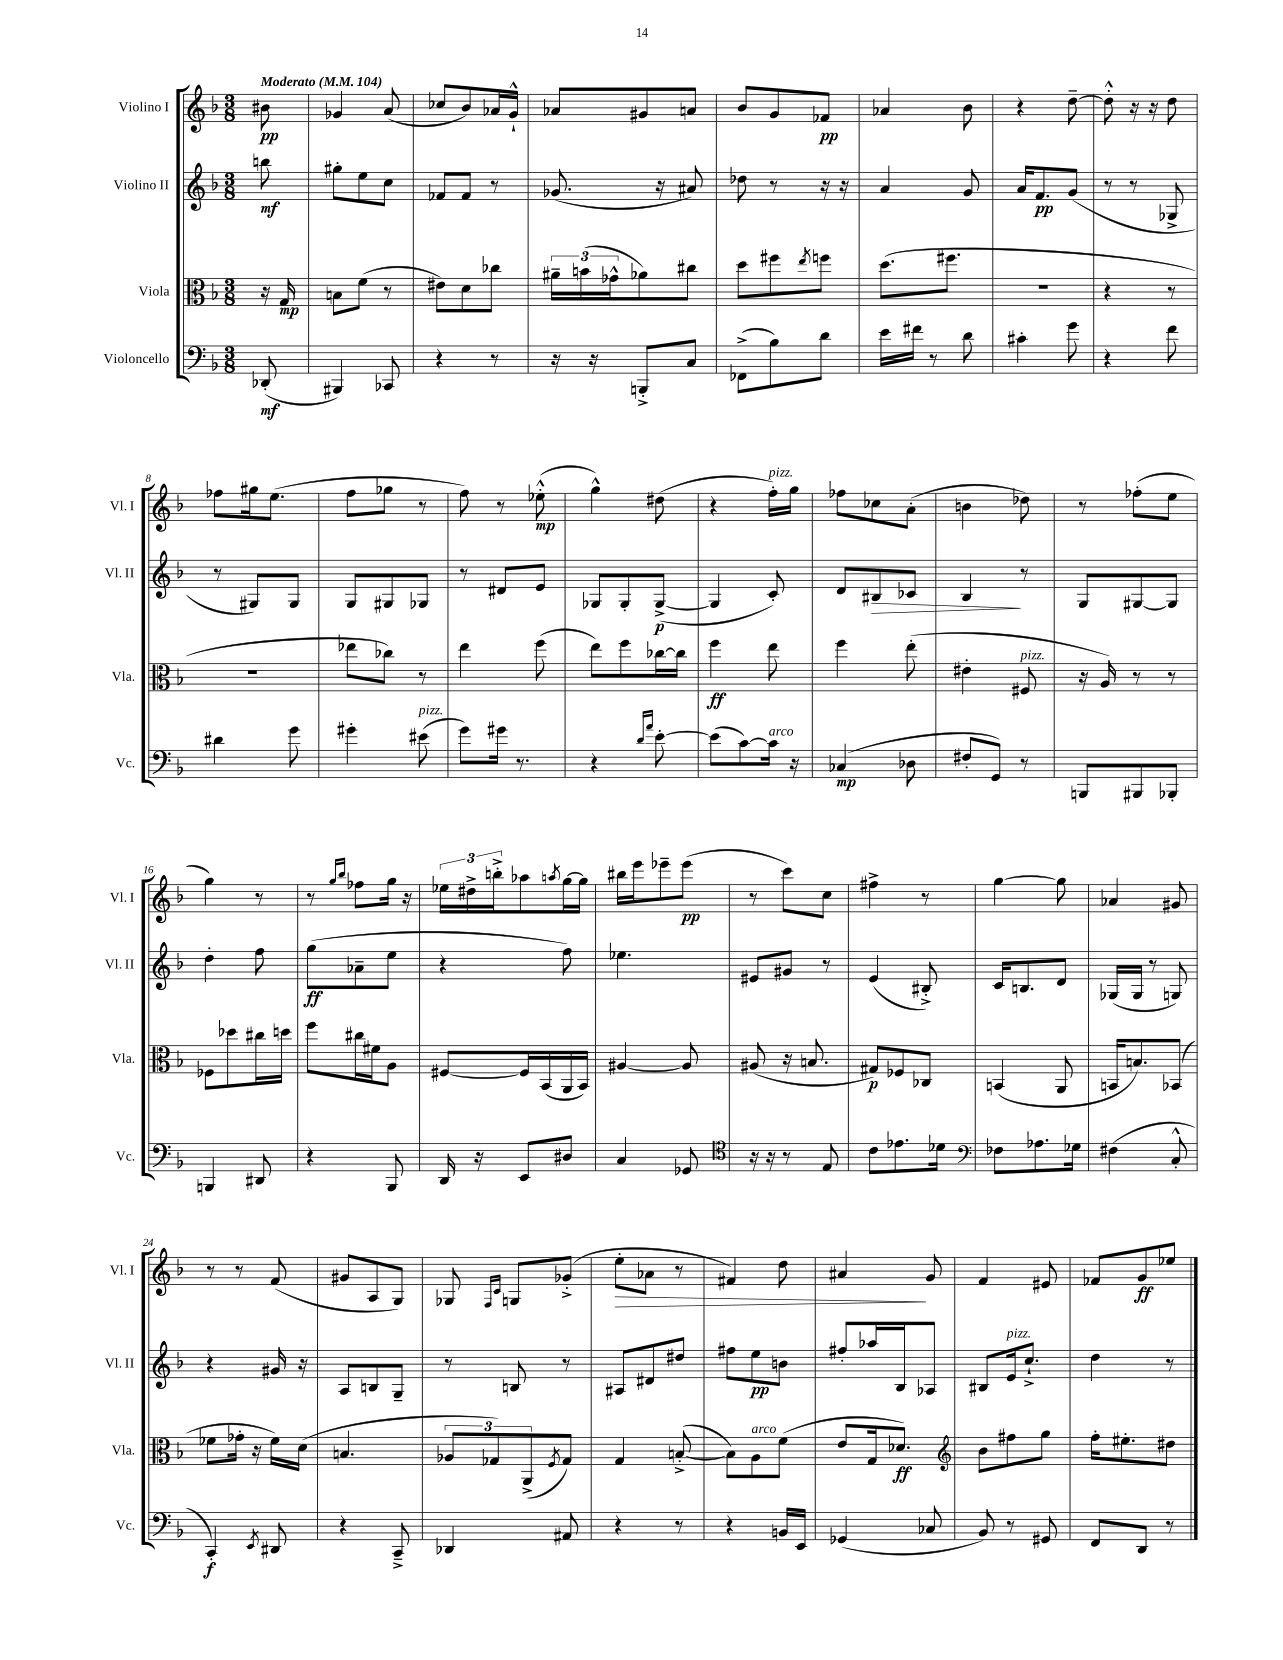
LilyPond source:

<<
\new StaffGroup <<
\new Staff = "s0" \with { instrumentName = "Violino I" shortInstrumentName = "Vl. I" } {
    \clef treble \key f \major \numericTimeSignature \time 3/8 \partial 8 \tempo "Moderato" 4 = 104
    bis'8\pp |
    ges'4 a'8( |
    ces''8 bes'8) aes'16 g'16-!-^ |
    aes'8 gis'8 a'8 |
    bes'8 g'8 fes'8\pp |
    aes'4 bes'8 |
    r4 d''8~-- |
    d''8-.-^ r16 r16 d''8 |
    fes''8 gis''16 e''8.( |
    f''8 ges''8 r8 |
    f''8) r8 ees''8-.-^\mp( |
    g''4-^) dis''8( |
    r4 f''16-.^\markup { \italic "pizz." }) g''16 |
    fes''8 ces''8 a'8-.( |
    b'4 des''8) |
    r8 fes''8-.( e''8 |
    g''4) r8 |
    r8 \grace { g''16 bes''16 } fes''8 g''16 r16 |
    \tuplet 3/2 { ees''16 dis''16-> b''16-.-> } aes''8 \acciaccatura { a''8 } g''16~ g''16 |
    bis''16 e'''16 ees'''8-- ees'''8\pp( |
    r8 c'''8) c''8 |
    fis''4-> r8 |
    g''4~ g''8 |
    aes'4 gis'8 |
    r8 r8 f'8( |
    gis'8 a8 g8) |
    ges8 \grace { f16 c'16 } g8 ges'8-.->( |
    e''8-.\> aes'8 r8 |
    fis'4) d''8 |
    ais'4\! g'8 |
    f'4 eis'8 |
    fes'8 g'8\ff ees''8 \bar "|." |
}
\new Staff = "s1" \with { instrumentName = "Violino II" shortInstrumentName = "Vl. II" } {
    \clef treble \key f \major \numericTimeSignature \time 3/8 \partial 8
    b''8\mf |
    gis''8-. e''8 c''8 |
    fes'8 fes'8 r8 |
    ges'8.( r16 ais'8) |
    des''8 r8 r16 r16 |
    a'4 g'8 |
    a'16 f'8.\pp g'8( |
    r8 r8 ges8-> |
    r8 gis8) gis8 |
    g8 gis8 ges8 |
    r8 dis'8 e'8 |
    ges8 ges8-. ges8~->\p( |
    ges4 c'8-.) |
    d'8 bis8\> ces'8 |
    bes4\! r8 |
    g8 gis8~ gis8 |
    d''4-. f''8 |
    g''8\ff( aes'8-- e''8 |
    r4 f''8) |
    ees''4. |
    eis'8 gis'8 r8 |
    e'4( bis8-.->) |
    c'16 b8. d'8 |
    ges16( ges16 r8 g8) |
    r4 gis'16 r16 |
    a8 b8 g8-- |
    r8 b8 r8 |
    ais8 dis'8 dis''8 |
    fis''8 e''8\pp b'8 |
    fis''8-. aes''16 bes16 aes8 |
    bis8 e'16^\markup { \italic "pizz." } c''8.-!-> |
    d''4 r8 \bar "|." |
}
\new Staff = "s2" \with { instrumentName = "Viola" shortInstrumentName = "Vla." } {
    \clef alto \key f \major \numericTimeSignature \time 3/8 \partial 8
    r16 g16\mp |
    b8 f'8( r8 |
    eis'8) d'8 ces''8 |
    \tuplet 3/2 { ais'16-- b'16( ges'16-^ } aes'8) cis''8 |
    d''8 fis''8 \acciaccatura { e''8 } f''8 |
    d''8.( fis''8. |
    R4. |
    r4 r8 |
    R4. |
    ees''8 ces''8) r8 |
    e''4 f''8( |
    e''8) f''8 ces''16~ ces''16 |
    f''4\ff e''8 |
    f''4 e''8-.( |
    eis'4-. fis8^\markup { \italic "pizz." } |
    r16 a16) r8 r8 |
    fes8 des''8 cis''16 d''16 |
    f''8 cis''16 fis'16 a8 |
    fis8~ fis16 bes,16( a,16 bes,16) |
    ais4~ ais8 |
    ais8( r16 b8. |
    gis8\p) fes8 ces8 |
    b,4( a,8 |
    b,16 b8.) bes,8( |
    fes'8 ges'16-. r16 fes'16) d'16( |
    b4. |
    \tuplet 3/2 { aes8 ges8) a,8->( } \acciaccatura { f8 } ges8) |
    g4 b8~-.->( |
    b8) a8^\markup { \italic "arco" } f'8( |
    e'8 g16 des'8.\ff) |
    \clef treble bes'8 fis''8 g''8 |
    f''16-. eis''8.-. dis''8 \bar "|." |
}
\new Staff = "s3" \with { instrumentName = "Violoncello" shortInstrumentName = "Vc." } {
    \clef bass \key f \major \numericTimeSignature \time 3/8 \partial 8
    des,8-.\mf( |
    bis,,4) ces,8 |
    r4 r8 |
    r16 r16 b,,8-.-> c8 |
    fes,8->( bes8) d'8 |
    e'16 fis'16 r8 d'8 |
    cis'4-. g'8 |
    r4 f'8 |
    dis'4 g'8 |
    gis'4-. eis'8^\markup { \italic "pizz." }( |
    g'8) gis'16 r8. |
    r4 \grace { d'16 a'16 } e'8~-. |
    e'8( c'8~) c'16^\markup { \italic "arco" } r16 |
    ces4\mp( des8 |
    fis8-. g,8) r8 |
    b,,8 bis,,8 bes,,8-. |
    b,,4 dis,8 |
    r4 bes,,8 |
    d,16 r16 e,8 dis8 |
    c4 ges,8 |
    \clef tenor r16 r16 r8 e8 |
    c'8 ees'8. des'16 |
    \clef bass fes8 aes8. ges16 |
    fis4( c8-.-^ |
    c,4-.\f) \acciaccatura { e,8 } dis,8 |
    r4 c,8---> |
    des,4 ais,8 |
    r4 r8 |
    r4 b,16 e,16 |
    ges,4( ces8 |
    bes,8) r8 gis,8 |
    f,8 d,8 r8 \bar "|." |
}
>>
>>
